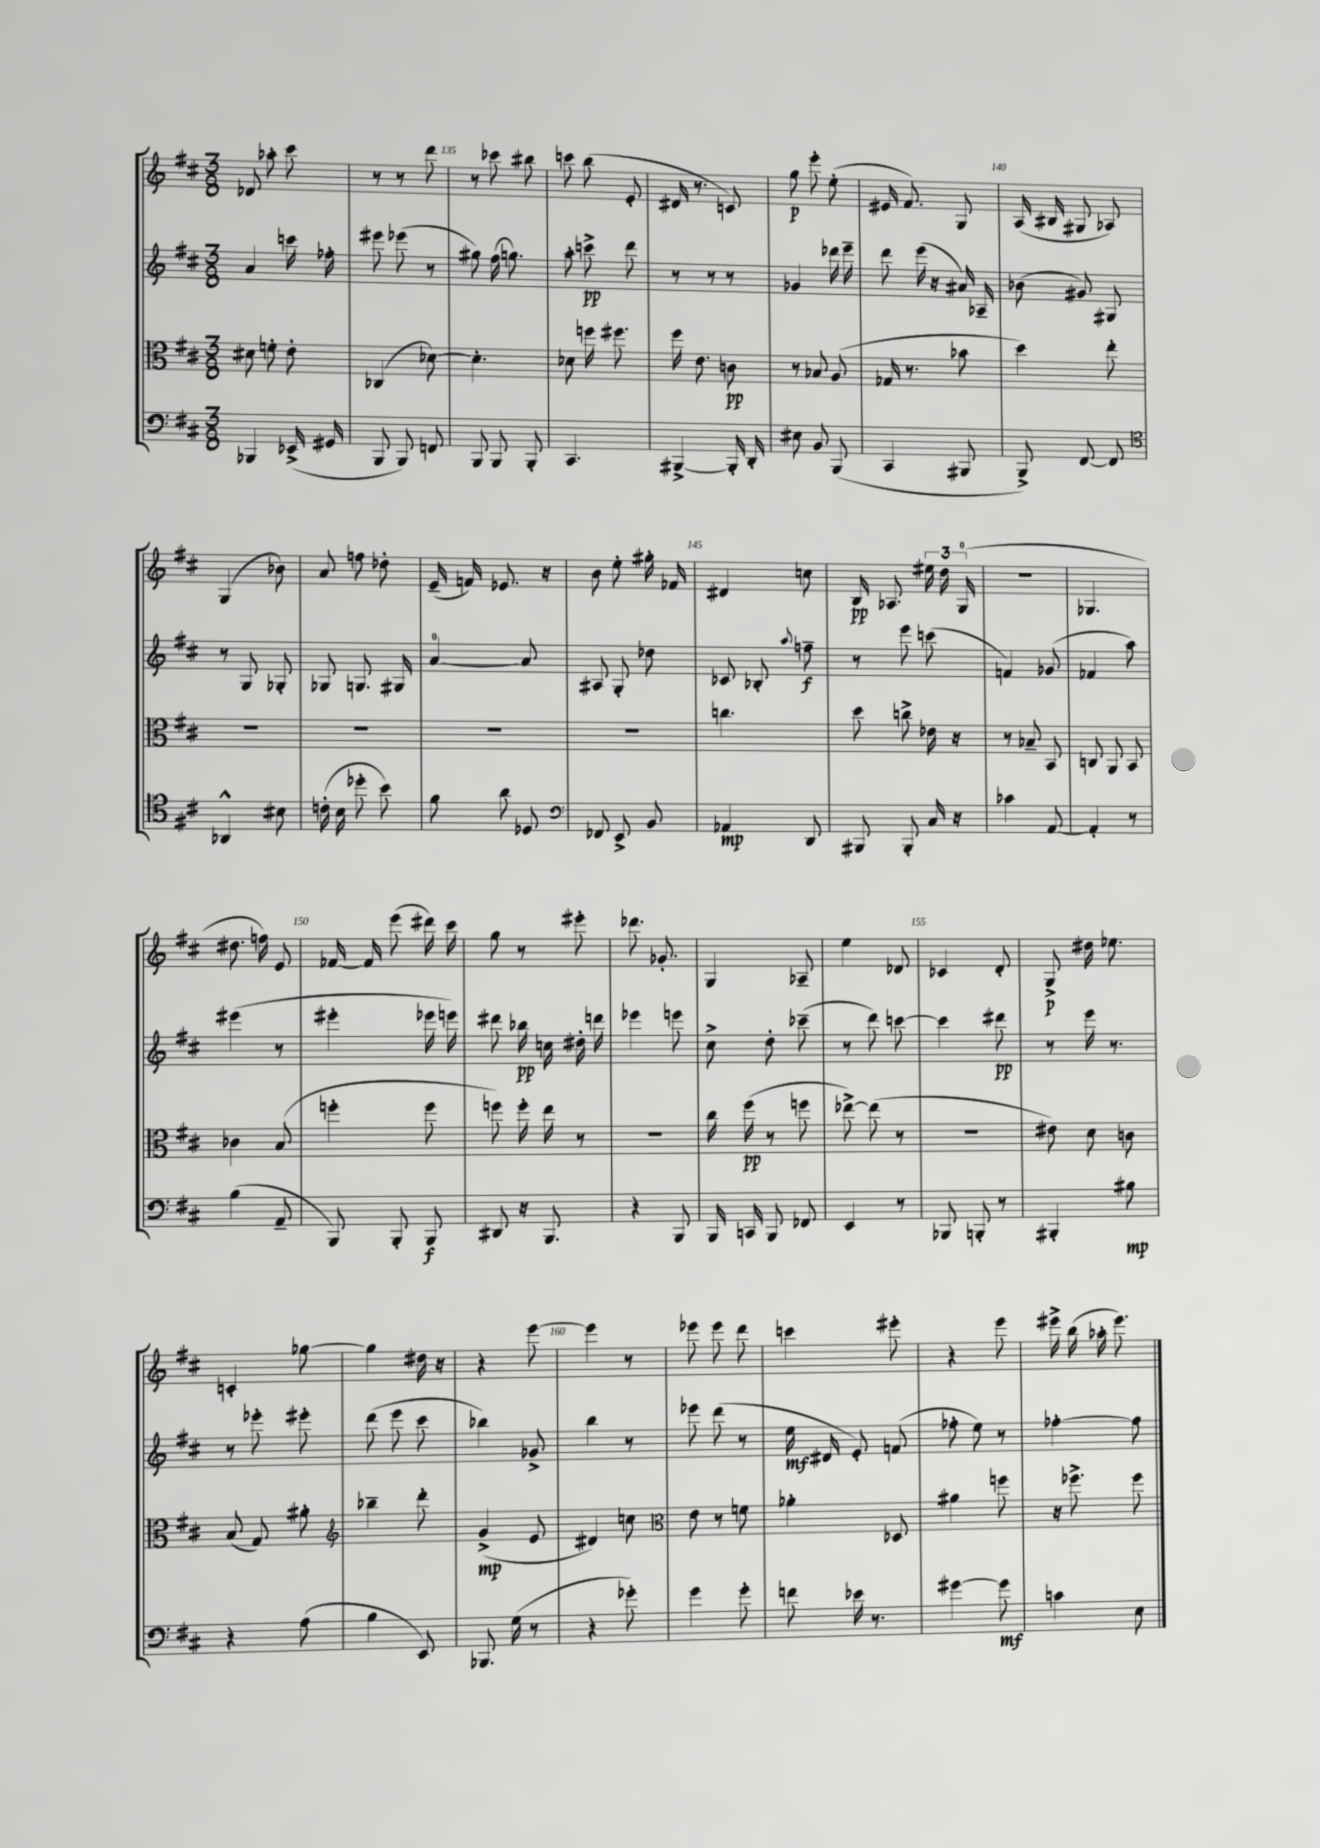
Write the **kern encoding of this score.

**kern	**kern	**kern	**kern
*staff4	*staff3	*staff2	*staff1
*clefF4	*clefC3	*clefG2	*clefG2
*k[f#c#]	*k[f#c#]	*k[f#c#]	*k[f#c#]
*M3/8	*M3/8	*M3/8	*M3/8
4BBB-	8d#	4a	8d-
.	8f'	.	8aa-'
(16EE-^	8e'	16ccc	8ccc#
16GG#	.	16ff-'	.
=	=	=	=
8BBB	(4C-	8eee#	8r
8BBB)	.	(8eee-	8r
8FF	[8d-)	8r	8ddd
=	=	=	=
8BBB	4.d-']	8gg#)	8r
8BBB	.	(16ff#	8ccc-
.	.	8.gg)	.
8BBB'	.	.	8bb#
=	=	=	=
4.CC#	8d-	8aa'	8ccc
.	16ff	8ccc^	(8bb
.	8.ff#	.	.
.	.	8ddd	8e'
=	=	=	=
[4BBB#^	16ff#	8r	16d#
.	8.e	.	8.r
.	.	8r	.
16BBB#']	8c	8r	8c)
16DD'	.	.	.
=	=	=	=
8E#	8r	4g-	8gg
8BB	8B-	.	8eee'
(8BBB	(8A	16ddd-	(8ee'
.	.	16eee~	.
=	=	=	=
4CC#	16G-	8ddd	16e#
.	8.r	.	8.f#)
.	.	(16eee	.
.	.	16r	.
8BBB#	8b-	16a#)	8G
.	.	16A-~	.
=	=	=	=
8BBB^)	4dd)	(8b-	(16A
.	.	.	16B#
[8FF#	.	8g#)	8G#
8FF#]	8ee'	8G#	8A-)
=	=	=	=
*clefC4	*	*	*
4AA-^^	4.r	8r	(4G
.	.	8G	.
8B#	.	8G-'	8b-)
=	=	=	=
(16c'	4.r	8G-	8a
16B	.	.	.
8dd-'	.	8.G	8ff
8b)	.	.	8dd-'
.	.	16G#	.
=	=	=	=
8f#	4.r	[4a	(16e~
.	.	.	16f)
8a	.	.	8.e-
8D-	.	8a]	.
.	.	.	16r
=	=	=	=
*clefF4	*	*	*
8FF-	4.r	8A#	8b
8EE^	.	8G'	8ee'
8BB	.	8dd-	16gg#'
.	.	.	16f-
=	=	=	=
4AA-	4.cc	8c-	4d#
.	.	8B-'	.
.	.	8qqaa	.
8DD	.	8ff~	8cc
=	=	=	=
8BBB#	8dd	8r	16B
.	.	.	8.A-
8BBB#'	8cc^	8eee	.
16C#	16e-	(8ccc	24ee#
.	.	.	24dd
16r	16r	.	.
.	.	.	(24G
=	=	=	=
4c-	8r	4f)	4.r
.	8B-~	.	.
[8AA	8BB	(8g-	.
=	=	=	=
4AA']	8C	4f-	4.G-
.	8AA	.	.
8r	8BB	8aa)	.
=	=	=	=
(4B	4c-	(4eee#	8.dd#
.	.	.	16ff)
8AA~	(8B	8r	8e
=	=	=	=
8BBB)	4ff'	4eee#'	[16f-
.	.	.	16f-]
8BBB'	.	.	(8eee
8BBB	8ff	16eee-	16ddd#)
.	.	16eee)	16ccc#
=	=	=	=
8DD#	8ff)	8ddd#	8gg
16r	16ff'	16bb-	8r
8.BBB	16ee	16cc	.
.	8r	16dd#'	8eee#'
.	.	16ddd	.
=	=	=	=
4r	4.r	4eee-	8.ddd-
.	.	.	8.g-'
8BBB	.	8eee	.
=	=	=	=
16BBB	16cc#	8cc#^	4G
16CC	(16ff#	.	.
8BBB	8r	8dd'	.
8FF-	8ff	(8ccc-~	8A-~
=	=	=	=
4EE	[8ee-^)	8r	4ee
.	(8ee-]	8ddd)	.
8r	8r	[8ccc	8d-
=	=	=	=
8BBB-	4.r	4ccc]	4c-
8BBB'	.	.	.
8r	.	8ddd#	8d'
=	=	=	=
4BBB#'	8e#)	8r	8G^
.	8d	16eee	16dd#
.	.	8.r	8.ee-
8B#	8c	.	.
=	=	=	=
4r	(8B	8r	4c'
.	8G)	8eee-'	.
(8A	8a#'	8eee#'	[8gg-
=	=	=	=
*	*clefG2	*	*
4B	4bb-~	(8ddd	4gg-]
.	.	8eee	.
8EE)	8ddd'	8ccc#	16dd#
.	.	.	16r
=	=	=	=
8.BBB-	(4g^	4bb-)	4r
(16G	.	.	.
8r	8e	8g-^	[8eee
=	=	=	=
4r	4d#)	4bb	4eee]
8g-')	8cc	8r	8r
=	=	=	=
*	*clefC3	*	*
4g	8e	8eee-	8eee-
.	8r	(8ddd	8eee-
8g'	8f	8r	8ddd
=	=	=	=
8f	4a-'	16ee	4ccc
.	.	16d#	.
16e-	.	8e')	.
8.r	.	.	.
.	8D-	(8f	8eee#'
=	=	=	=
[4g#	4a#	8ff-'	4r
.	.	8ee)	.
8g#]	8ff	8r	8eee
=	=	=	=
4c	16r	[4ff-'	16eee#^
.	8.ff-^	.	(16bb
.	.	.	16aa-'
.	.	.	8.eee#)
8E	8ff-	8ff-]	.
==	==	==	==
*-	*-	*-	*-
